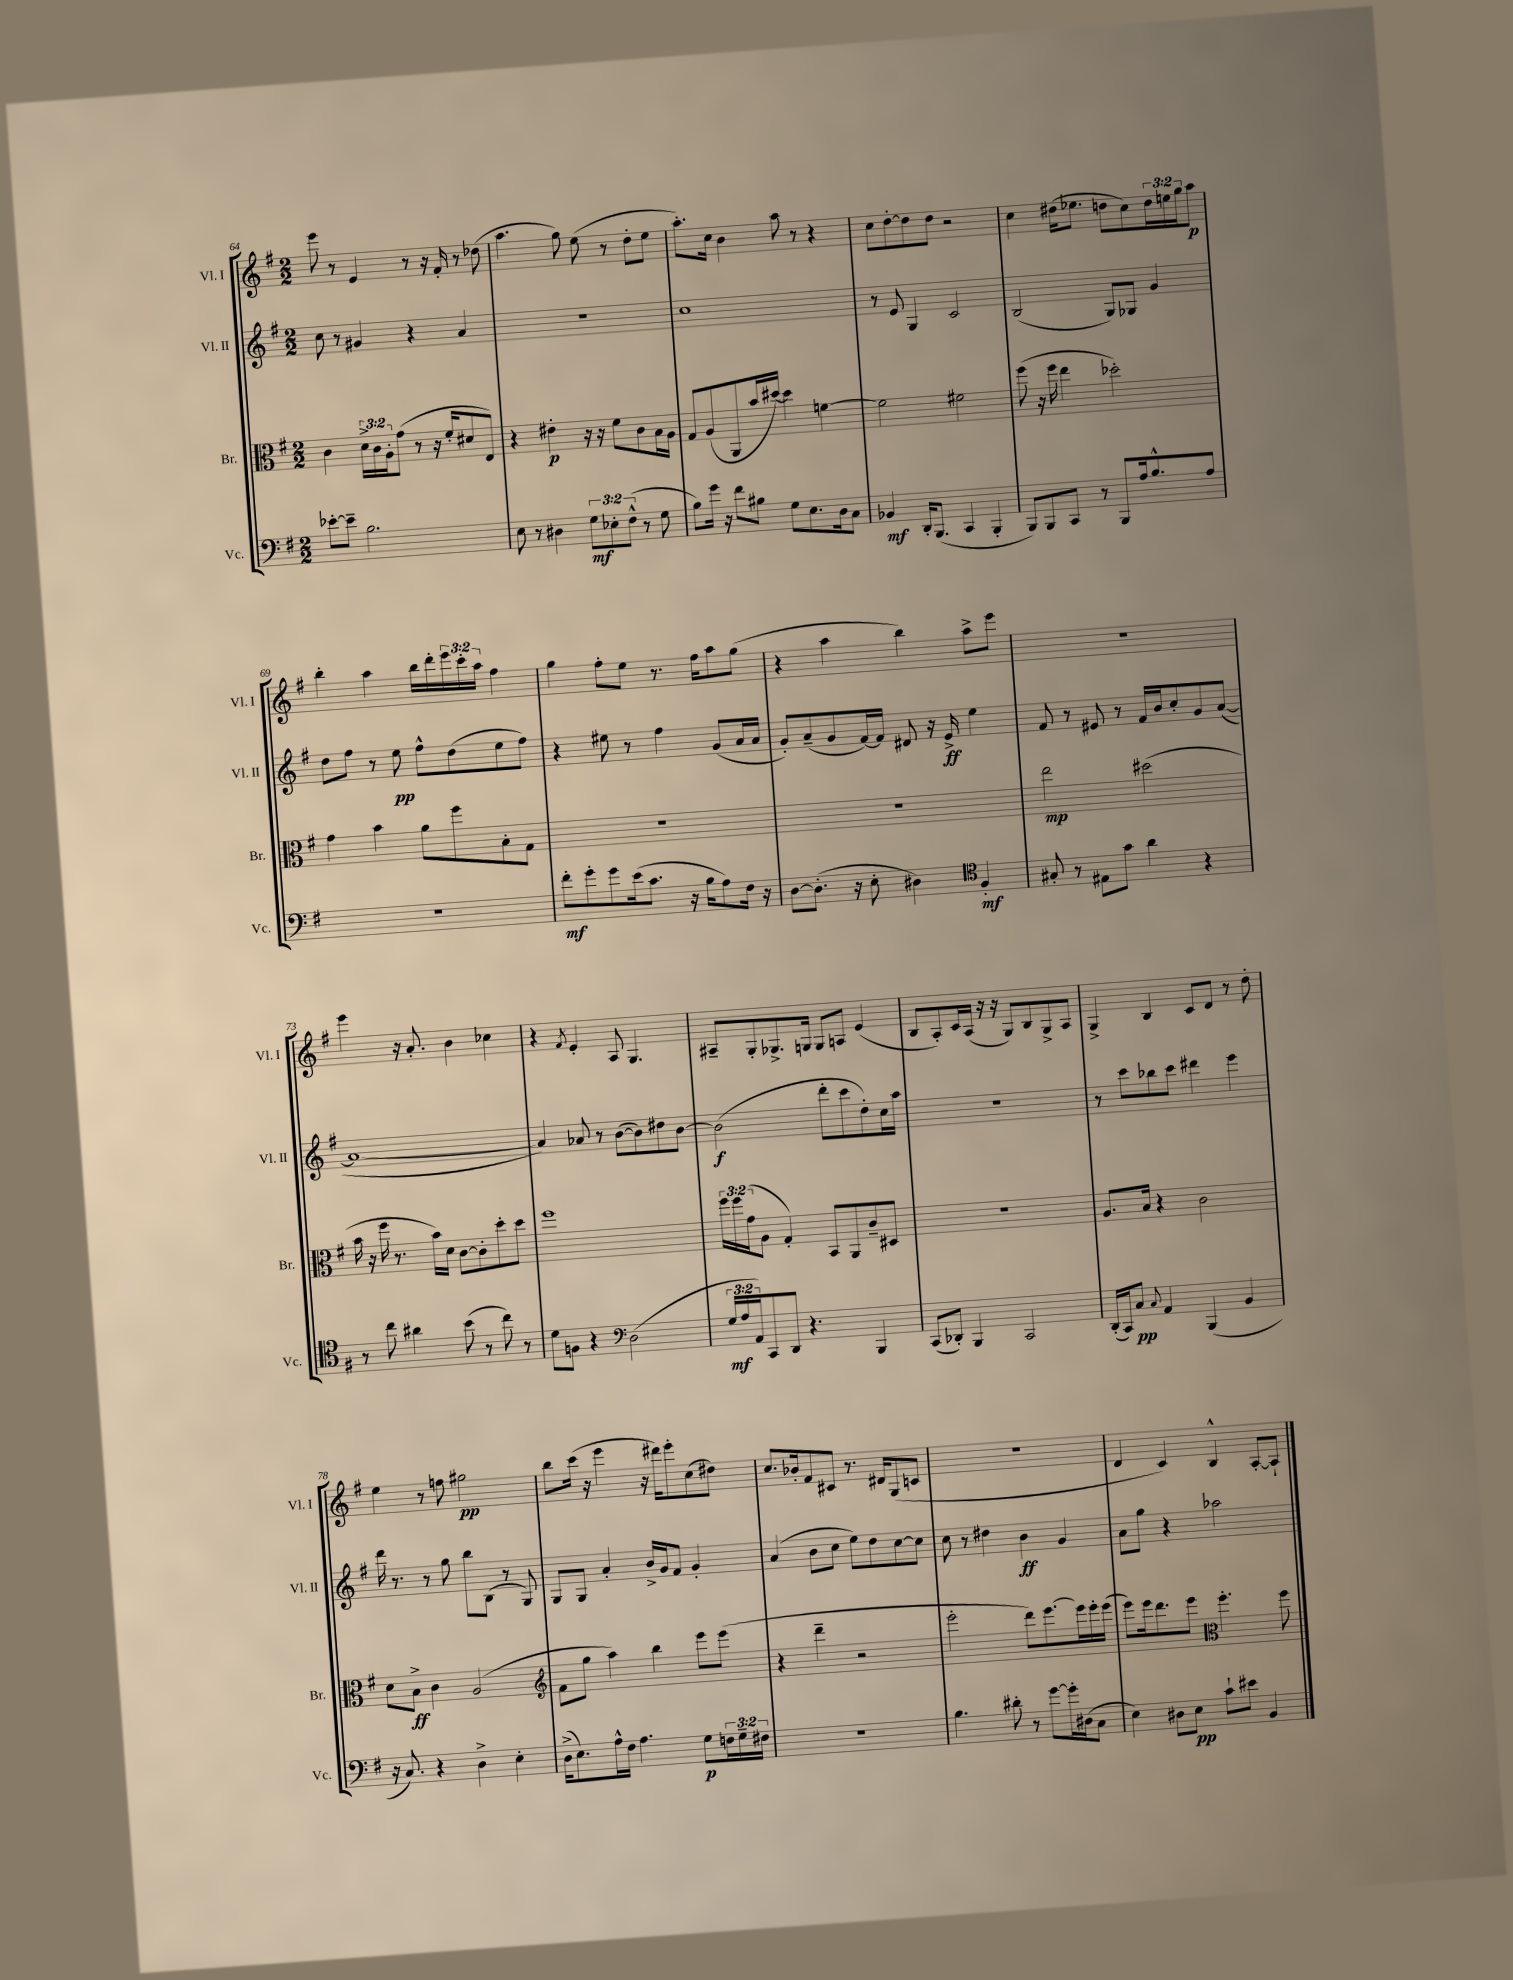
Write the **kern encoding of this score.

**kern	**kern	**kern	**kern
*staff4	*staff3	*staff2	*staff1
*clefF4	*clefC3	*clefG2	*clefG2
*k[f#]	*k[f#]	*k[f#]	*k[f#]
*M2/2	*M2/2	*M2/2	*M2/2
[8e-'	4c	8cc	8eee
8e-~]	.	8r	8r
2.B	24d^	4g#	4e
.	24c	.	.
.	24A'	.	.
.	(8g	.	.
.	8r	4r	8r
.	16r	.	16r
.	16f#'	.	16f#'
.	8d#	4a	8r
.	8E)	.	(8dd-
=	=	=	=
8E	4r	1r	4.aa
8r	.	.	.
4D#	4e#'	.	.
.	.	.	8gg)
12G	16r	.	(8ee
.	16r	.	.
12E-'	.	.	.
.	8f#	.	8r
(12F#^^	.	.	.
8r	8c	.	8dd'
8G	16B	.	8ee
.	16A	.	.
=	=	=	=
8B)	8G	1cc	8.aa')
16g	(8A	.	.
16r	.	.	16cc
8f#	8AA	.	4b
8B#	16b	.	.
.	[16dd#)	.	.
8G	4dd#]	.	8aa
8.E	.	.	8r
.	[4f	.	4r
16D	.	.	.
8C	.	.	.
=	=	=	=
4BB-	2f]	8r	8cc
.	.	8e	[8dd'
16DD'	.	4G	8dd]
(8.BBB	.	.	.
.	.	.	8dd
4CC	2f#	2c	2r
4BBB'	.	.	.
=	=	=	=
8BBB)	(8ff#	(2B	4cc
8BBB	16r	.	.
.	16ff#	.	.
8CC	4ee	.	(16dd#
.	.	.	8.ee-
8r	.	.	.
8BBB	2dd-')	8G)	8dd
16A	.	8G-	8cc)
8.B^^	.	.	.
.	.	4g	24dd
.	.	.	24ee
.	.	.	24gg
8A	.	.	8aa
=	=	=	=
1r	4g	8dd	4bb'
.	.	8ff#	.
.	4b	8r	4aa
.	.	8ee	.
.	8a	8ff#^^	16bb
.	.	.	16ddd'
.	8ff#	(8dd	24eee
.	.	.	24ccc'
.	.	.	24aa
.	8B'	8ee	4ff#
.	8G	8ff#)	.
=	=	=	=
8f#'	1r	4r	4gg
8g'	.	.	.
8g	.	8ee#	8ff#'
(16e	.	8r	8ee
8.c	.	.	.
.	.	4ff#	8.r
16r	.	.	.
16B	.	.	16ff#
8A)	.	(8g	8aa
16F#	.	16a	(8gg
16r	.	16a	.
=	=	=	=
[8D	1r	8g')	4r
(8.D']	.	(8a~	.
.	.	8g	4aa
16r	.	.	.
8E'	.	[16f#)	.
.	.	16f#]	.
4D#)	.	8d#	4bb)
.	.	16r	.
.	.	16e^	.
*clefC4	*	*	*
4F#'	.	4ee	8aa^
.	.	.	8eee
=	=	=	=
8G#'	2ee	8f#	1r
8r	.	8r	.
8E#	.	8e#	.
8g	.	8r	.
4a	(2dd#	16f#	.
.	.	16b	.
.	.	8cc'	.
4r	.	8g	.
.	.	([8a	.
=	=	=	=
8r	16b	1a_	4eee
.	16r	.	.
8cc	16ff#	.	.
.	8.r	.	.
4a#	.	.	16r
.	.	.	8.a'
.	16b)	.	.
.	16d	.	.
(8b	[8c	.	4b
8r	8c']	.	.
8cc)	8dd'	.	4cc-
8r	8dd	.	.
=	=	=	=
8d	1ff#	4a])	4r
8F	.	.	.
.	.	.	8qf#
4r	.	8a-	4e'
.	.	8r	.
*clefF4	*	*	*
(2D	.	([8b	8A
.	.	8b])	4.G
.	.	8dd#	.
.	.	[8b	.
=	=	=	=
24G	24ff#	(2b]	8A#~
24A	24ff#	.	.
24AA)	(24g	.	.
8CC	8A	.	8G'
8DD	4G')	.	8.G-^
4.r	.	.	.
.	.	.	16G
.	8BB	8ddd'	8G
.	8AA	8ccc	8A
4BBB	8c~	8dd')	(4e
.	8D#	16cc	.
.	.	16aa	.
=	=	=	=
(8CC	1r	1r	8B
8DD-')	.	.	8A')
4BBB	.	.	16c
.	.	.	(16A
.	.	.	16r
.	.	.	16r
2CC	.	.	8G)
.	.	.	8B
.	.	.	8G^
.	.	.	8A
=	=	=	=
(16DD'	8.A	8r	4G^
16CC)	.	.	.
8C	.	8ccc	.
.	16B	.	.
8qqC	.	.	.
4AA	4r	8bb-	4B
.	.	8ccc	.
(4BBB	2c	4ddd#	8c
.	.	.	8d
4BB	.	4eee	8r
.	.	.	8dd'
=	=	=	=
16r	8d	16ddd	4ee
8.C)	.	8.r	.
.	8B^	.	.
4r	4c	8r	8r
.	.	8gg	8ff
4D^	(2A	8bb	2gg#
.	.	(8B	.
4E'	.	8r	.
.	.	8G)	.
=	=	=	=
*	*clefG2	*	*
(16D^	8f#	8G	8bb
8.E)	.	.	.
.	8gg	8G	(16ccc
.	.	.	16r
16A^^	4aa)	4a'	4eee
16F#	.	.	.
4.A	.	.	.
.	4bb	16b^	16r
.	.	16g	16ddd#)
.	.	8f#	8eee'
8G	8eee	4g'	(8cc
24F	(8eee	.	8dd#)
24G~	.	.	.
24F#	.	.	.
=	=	=	=
1r	4r	(4a	8.cc
.	.	.	16b-'
.	4ddd~	8b	8f#
.	.	8cc	8c#
.	2r	8ee)	8.r
.	.	8dd	.
.	.	.	16d#
.	.	[8cc	(8G
.	.	8cc]	8c
=	=	=	=
4.B	2eee'	8cc	1r
.	.	8r	.
.	.	4dd#	.
8d#'	.	.	.
8r	8ddd)	4b	.
[8g	[8.eee	.	.
16g']	.	4g	.
(16D#	16eee]	.	.
8C	16eee'	.	.
.	(16eee	.	.
=	=	=	=
4E)	8eee)	8a	4d
.	16eee	8gg	.
.	8.ddd	.	.
8D#	.	4r	4c)
8E	8eee	.	.
*	*clefC3	*	*
8c`	4.ff#'	2aa-	4B^^
8e#	.	.	.
4BB	.	.	[8A'
.	8ff#	.	8A`]
==	==	==	==
*-	*-	*-	*-
